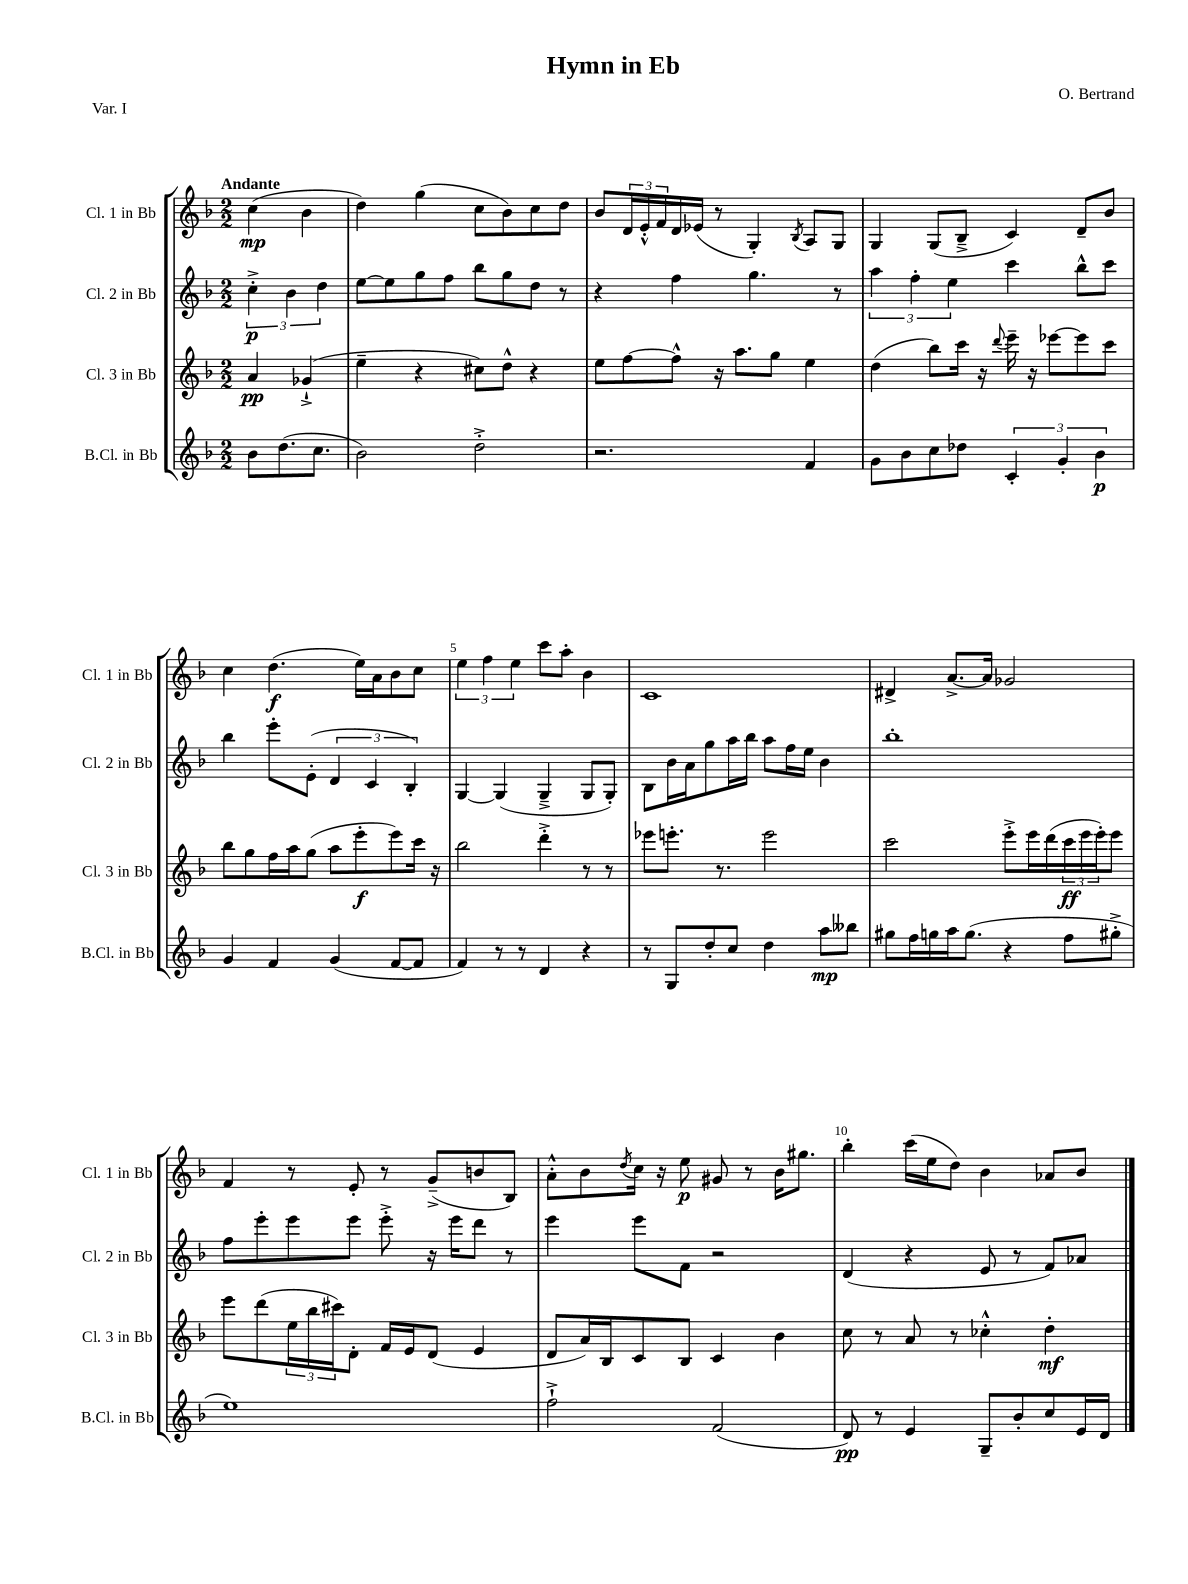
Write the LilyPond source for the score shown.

\header { title = "Hymn in Eb" composer = "O. Bertrand" piece = "Var. I" }
<<
\new StaffGroup <<
\new Staff = "s0" \with { instrumentName = "Cl. 1 in Bb" shortInstrumentName = "Cl. 1 in Bb" } {
    \clef treble \key f \major \numericTimeSignature \time 2/2 \partial 2 \tempo "Andante"
    c''4\mp( bes'4 |
    d''4) g''4( c''8 bes'8) c''8 d''8 |
    bes'8 \tuplet 3/2 { d'16 e'16-.-^ f'16 } d'16 ees'16( r8 g4-.) \acciaccatura { bes8 } a8 g8 |
    g4 g8( bes8---> c'4) d'8-- bes'8 |
    c''4 d''4.\f( e''16) a'16 bes'8 c''8 |
    \tuplet 3/2 { e''4 f''4 e''4 } c'''8 a''8-. bes'4 |
    c'1 |
    dis'4-> a'8.~-> a'16 ges'2 |
    f'4 r8 e'8-. r8 g'8--->( b'8 bes8) |
    a'8-.-^ bes'8 \acciaccatura { d''8 } c''16 r16 e''8\p gis'8 r8 bes'16 gis''8. |
    bes''4-. c'''16( e''16 d''8) bes'4 aes'8 bes'8 \bar "|." |
}
\new Staff = "s1" \with { instrumentName = "Cl. 2 in Bb" shortInstrumentName = "Cl. 2 in Bb" } {
    \clef treble \key f \major \numericTimeSignature \time 2/2 \partial 2
    \tuplet 3/2 { c''4-.->\p bes'4 d''4 } |
    e''8~ e''8 g''8 f''8 bes''8 g''8 d''8 r8 |
    r4 f''4 g''4. r8 |
    \tuplet 3/2 { a''4 f''4-. e''4 } c'''4 bes''8-^ c'''8 |
    bes''4 e'''8-. e'8-.( \tuplet 3/2 { d'4 c'4 bes4-.) } |
    g4~ g4( g4---> g8 g8-.) |
    bes8 bes'16 a'16 g''8 a''16 bes''16 a''8 f''16 e''16 bes'4 |
    bes''1-. |
    f''8 e'''8-. e'''8 e'''8 e'''8-.-> r16 e'''16 d'''8 r8 |
    e'''4 e'''8 f'8 r2 |
    d'4( r4 e'8 r8 f'8) aes'8 \bar "|." |
}
\new Staff = "s2" \with { instrumentName = "Cl. 3 in Bb" shortInstrumentName = "Cl. 3 in Bb" } {
    \clef treble \key f \major \numericTimeSignature \time 2/2 \partial 2
    a'4\pp ges'4-!->( |
    e''4-- r4 cis''8) d''8-^ r4 |
    e''8 f''8~ f''8-^ r16 a''8. g''8 e''4 |
    d''4( bes''8) c'''16 r16 \appoggiatura { d'''8 } e'''16-- r16 ees'''8~ ees'''8 c'''8 |
    bes''8 g''8 f''16 a''16 g''8( a''8 e'''8-.\f e'''8) c'''16 r16 |
    bes''2 d'''4-.-> r8 r8 |
    ees'''8 e'''8.-. r8. e'''2 |
    c'''2 e'''8-.-> e'''16 d'''16( \tuplet 3/2 { c'''16\ff e'''16 e'''16-.) } e'''8 |
    e'''8 d'''8( \tuplet 3/2 { e''16 bes''16 cis'''16) } d'8-. f'16 e'16 d'8( e'4 |
    d'8 a'16) bes16 c'8 bes8 c'4 bes'4 |
    c''8 r8 a'8 r8 ces''4-.-^ d''4-.\mf \bar "|." |
}
\new Staff = "s3" \with { instrumentName = "B.Cl. in Bb" shortInstrumentName = "B.Cl. in Bb" } {
    \clef treble \key f \major \numericTimeSignature \time 2/2 \partial 2
    bes'8 d''8.( c''8. |
    bes'2) d''2-.-> |
    r2. f'4 |
    g'8 bes'8 c''8 des''8 \tuplet 3/2 { c'4-. g'4-. bes'4\p } |
    g'4 f'4 g'4( f'8~ f'8 |
    f'4) r8 r8 d'4 r4 |
    r8 g8 d''8-. c''8 d''4 a''8\mp beses''8 |
    gis''8 f''16 g''16 a''16 g''8.( r4 f''8 gis''8-.-> |
    e''1) |
    f''2-!-> f'2( |
    d'8\pp) r8 e'4 g8-- bes'8-. c''8 e'16 d'16 \bar "|." |
}
>>
>>
\layout { \context { \Score \override BarNumber.break-visibility = ##(#f #t #t) barNumberVisibility = #(every-nth-bar-number-visible 5) } }
